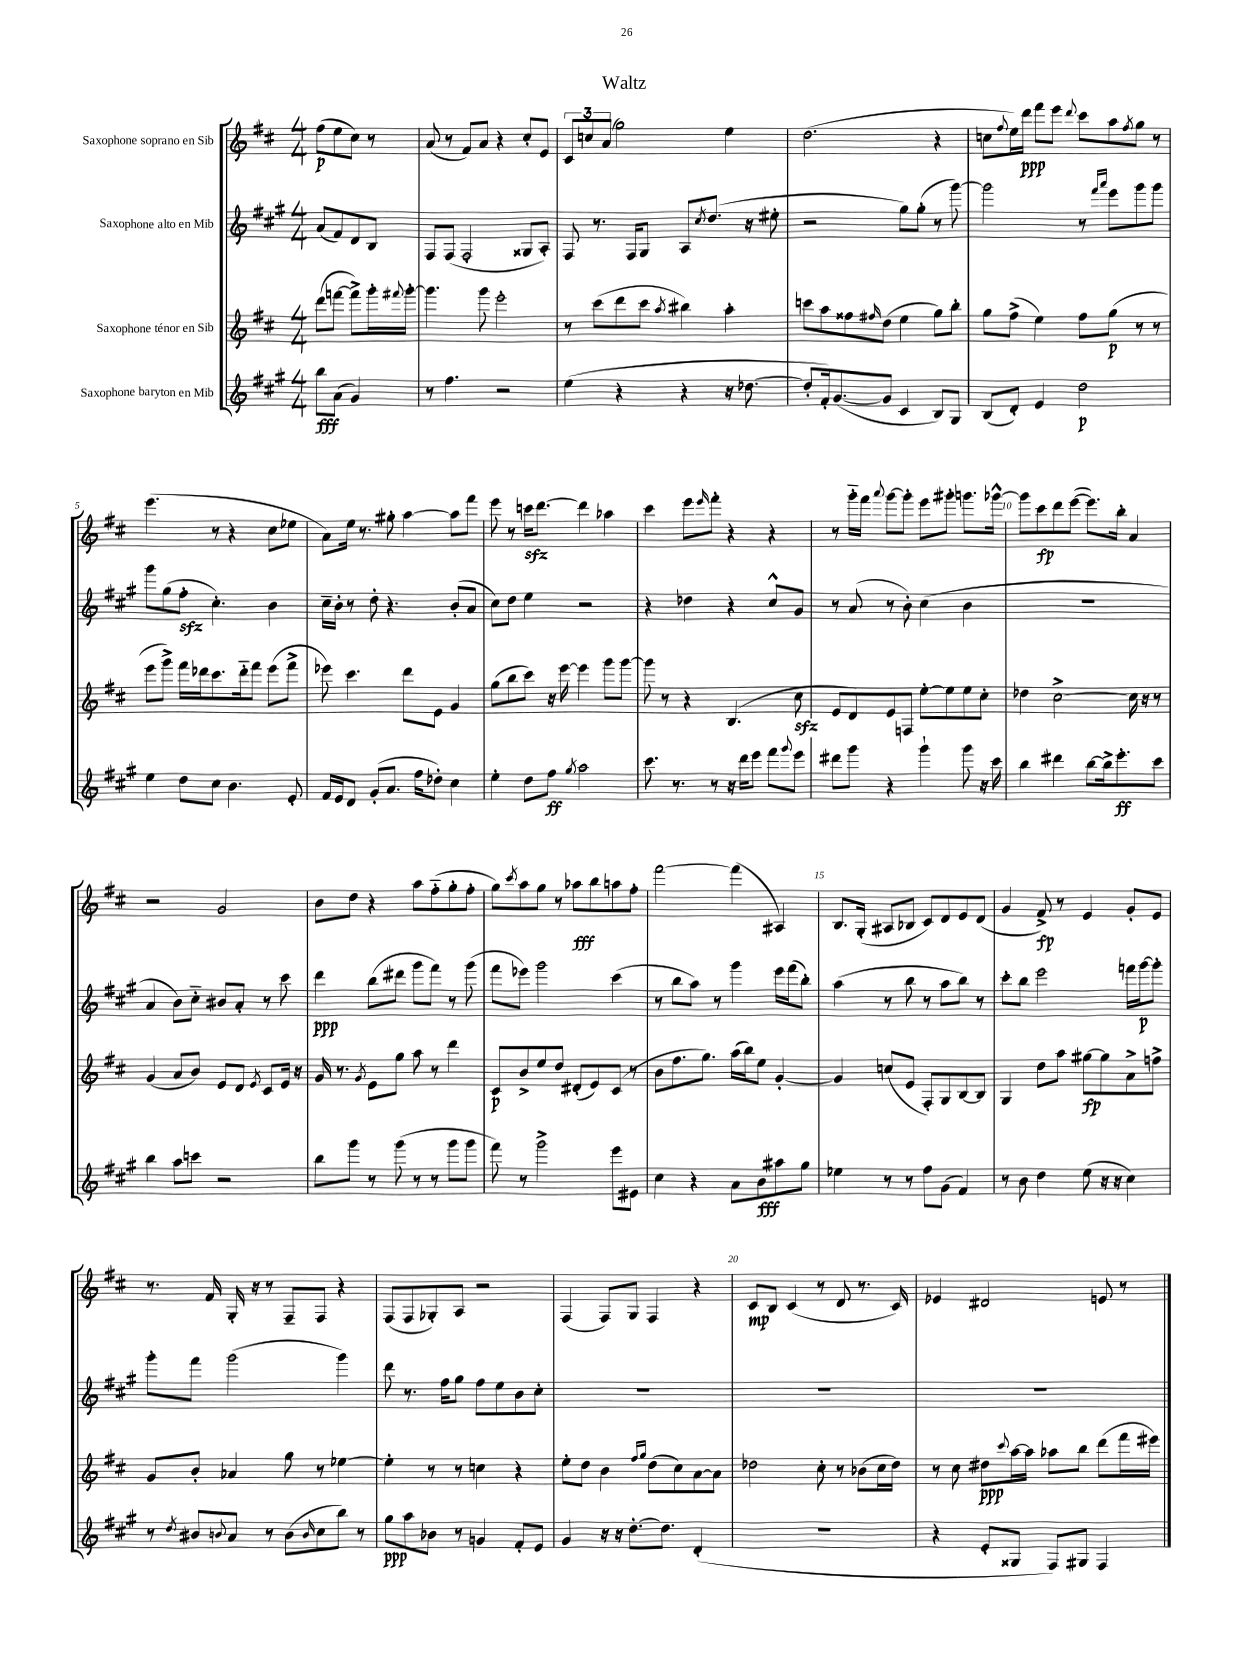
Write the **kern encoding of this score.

**kern	**kern	**kern	**kern
*staff4	*staff3	*staff2	*staff1
*clefG2	*clefG2	*clefG2	*clefG2
*k[f#c#g#]	*k[f#c#]	*k[f#c#g#]	*k[f#c#]
*M4/4	*M4/4	*M4/4	*M4/4
8bb	(8ddd	(8a	(8ff#
(8a	[8fff	8f#)	8ee
4g#)	8fff^])	8d	8cc#)
.	16ggg'	8B	8r
.	8qqfff#	.	.
.	[16ggg'	.	.
=	=	=	=
8r	4.ggg]	8F#	(8a
4.ff#	.	(8F#	8r
.	.	2F#'	8f#)
.	8ggg	.	8a
2r	2eee'	.	4r
.	.	8G##	8cc#'
.	.	8A')	8e
=	=	=	=
(4ee	8r	8F#	12c#
.	.	.	12cc
.	(8ccc#	8.r	.
.	.	.	(12a
4r	8ddd	.	2gg)
.	.	16F#	.
.	8ccc#	8G#	.
.	8qaa	.	.
4r	4bb#)	8A	.
.	.	8qcc#	.
.	.	(8.dd	.
16r	4aa'	.	4ee
[8.dd-	.	16r	.
.	.	8ee#'	.
=	=	=	=
8dd-']	8ccc	2r	(2.dd
16f#')	8aa	.	.
([8.g#	.	.	.
.	8ff##	.	.
.	16qqff#	.	.
8g#]	(8dd	.	.
4c#	4ee	8gg#)	.
.	.	(8gg#'	.
8B)	8gg)	8r	4r
8G#	8bb'	[8ggg#)	.
=	=	=	=
(8B	8gg	2ggg#]	8cc
.	.	.	8qqff#
8d')	(8ff#^	.	16ee)
.	.	.	16ddd
4e	4ee)	.	8fff#
.	.	.	8eee
.	.	.	8qqddd
2dd	8ff#	8r	8ccc#
.	.	16qqfff#	.
.	.	16qqaaa	.
.	(8gg	8eee	8aa
.	.	.	8qff#
.	8r	8ggg#	8gg
.	8r	8ggg#	8r
=	=	=	=
4ee	8eee	8ggg#	(4.eee
.	8ggg^)	(8gg#	.
8dd	16fff#	8ff#'	.
.	16ddd-	.	.
8cc#	8.ccc#	4.cc#')	8r
4.b	.	.	4r
.	16ddd-'~	.	.
.	8fff#	.	.
.	(8eee	4b	8cc#
8e'	8fff#^	.	8ee-
=	=	=	=
16f#	8eee-)	16cc#~	8a)
16e	.	16b'	.
8d	4.ccc#	8r	16ee
.	.	.	8.r
(8g#'	.	8dd'	.
8.a	.	4.r	8gg#'
.	8ddd	.	[4aa
16ff#	.	.	.
8dd-')	8e	.	.
4cc#	4g	(8b'	8aa]
.	.	8a	8fff#
=	=	=	=
4ee'	(8gg	8cc#)	8eee
.	8bb	8dd	8r
8dd	8ccc#)	4ee	16ccc
.	.	.	[8.ddd
8ff#	16r	.	.
.	[16eee	.	.
8qgg#	.	.	.
2aa	4eee]	2r	4ddd]
.	8ggg	.	4aa-
.	[8ggg	.	.
=	=	=	=
8.ccc#	8ggg]	4r	4ccc#
.	8r	.	.
8.r	.	.	.
.	4r	4dd-	8eee
.	.	.	16qqeee
8r	.	.	8fff#'
16r	(4.B	4r	4r
16ddd	.	.	.
8eee	.	.	.
8fff#	.	8cc#^^	4r
8qqggg#	.	.	.
8eee	8cc#	8g#	.
=	=	=	=
8ddd#	8e	8r	8r
8ggg#	8d)	(8a	16ggg'~
.	.	.	16fff#
.	.	.	8qqaaa
4r	8e	8r	[8ggg
.	8F	8b')	8ggg']
4ggg#`	[8ee'	(4cc#	8eee
.	8ee]	.	8ggg#'
8ggg#	8ee	4b	8.ggg
16r	8cc#'	.	.
16ccc#	.	.	[16ggg-^^
=	=	=	=
4bb	4dd-	1r	8ggg-]
.	.	.	8ccc#
4ddd#	[2cc#^	.	8ddd
.	.	.	([8eee
[8bb	.	.	8.eee])
16bb^]	.	.	.
8.eee'	.	.	16bb'
.	16cc#]	.	4a
.	16r	.	.
8ccc#	8r	.	.
=	=	=	=
4bb	(4g	4a	2r
8aa	8a	8b)	.
8ccc	8b)	8cc#'~	.
2r	8e	8b#	2g
.	8d	8a'	.
.	8qe	.	.
.	8c#	8r	.
.	16e	8ccc#	.
.	16r	.	.
=	=	=	=
8bb	16g	4ddd	8b
.	8.r	.	.
8ggg#	.	.	8dd
.	8qg	.	.
8r	8e	(8bb	4r
(8ggg#	8gg	8ddd#	.
8r	8aa	8ggg#	8aa
8r	8r	8fff#)	(8ff#'~
8ggg#	4ddd	8r	8gg'
8ggg#	.	(8ggg#	8ff#'
=	=	=	=
8fff#)	8c#	8fff#	8gg)
.	.	.	8qccc#
8r	8b^	8eee-)	8aa
2ggg#^	8ee	2ggg#	8gg
.	8dd	.	8r
.	(8d#'	.	8aa-
.	8e)	.	8bb
8eee	(8c#	(4ccc#	8aa
8e#	8r	.	8ff#'
=	=	=	=
4cc#	8b	8r	[2fff#
.	8.ff#	8bb	.
4r	.	8aa)	.
.	8.gg)	.	.
.	.	8r	.
8a	(16aa	4ggg#	(4fff#]
.	16bb)	.	.
8b	8ee	.	.
8aa#	[4g'	16eee	4A#)
.	.	(16fff#	.
8gg#	.	8bb')	.
=	=	=	=
4ee-	4g]	(4aa	8.B
.	.	.	(16G'
8r	(8cc	8r	8A#
8r	8e	8bb	8B-
8ff#	8F#')	8r	8c#)
(8g#	8G	8aa	8d
4f#)	[8B	8bb)	8e
.	8B]	8r	(8d
=	=	=	=
8r	4G	8ccc#'	4g
8b	.	8bb	.
4dd	8dd	2eee	8f#^)
.	8aa	.	8r
(8ee	[8gg#	.	4e
16r	8gg#]	.	.
16r	.	.	.
4cc#)	8a^	16fff	8g'
.	.	[16ggg#	.
.	8ff^	8ggg#']	8e
=	=	=	=
8r	8g	8ggg#'	8.r
8qdd	.	.	.
8b#	8b'	8fff#	.
.	.	.	16f#
8qqb	.	.	.
8a	4a-	(2ggg#	16G'
.	.	.	16r
8r	.	.	8r
(8b	8gg	.	8F#~
16qqb	.	.	.
8cc#	8r	.	8F#
8bb)	[4ee-	4ggg#)	4r
8r	.	.	.
=	=	=	=
8gg#	4ee-']	8ddd	(8F#
8aa	.	8.r	8F#
8b-	8r	.	8G-')
.	.	16ff#	.
8r	8r	8gg#	8A
4g	4cc	8ff#	2r
.	.	8ee	.
8f#'	4r	8b	.
8e	.	8cc#'	.
=	=	=	=
4g#	8ee'	1r	(4F#
.	8dd	.	.
16r	4b	.	8F#)
16r	.	.	.
[8.dd'	.	.	8G
.	16qqff#	.	.
.	16qqgg	.	.
.	(8dd	.	4F#
8.dd]	.	.	.
.	8cc#)	.	.
(4d'	[8a	.	4r
.	8a]	.	.
=	=	=	=
1r	2dd-	1r	8c#
.	.	.	8B
.	.	.	(4c#
.	8cc#'	.	8r
.	8r	.	8d
.	(8b-	.	8.r
.	16cc#	.	.
.	16dd-)	.	16c#)
=	=	=	=
4r	8r	1r	4e-
.	8cc#	.	.
8e'	8dd#	.	2d#
.	8qqccc#	.	.
8G##	[16aa	.	.
.	16aa]	.	.
8F#)	8aa-	.	.
8G#	8bb	.	.
4F#	(8ddd	.	8e
.	16fff#	.	8r
.	16eee#)	.	.
==	==	==	==
*-	*-	*-	*-
